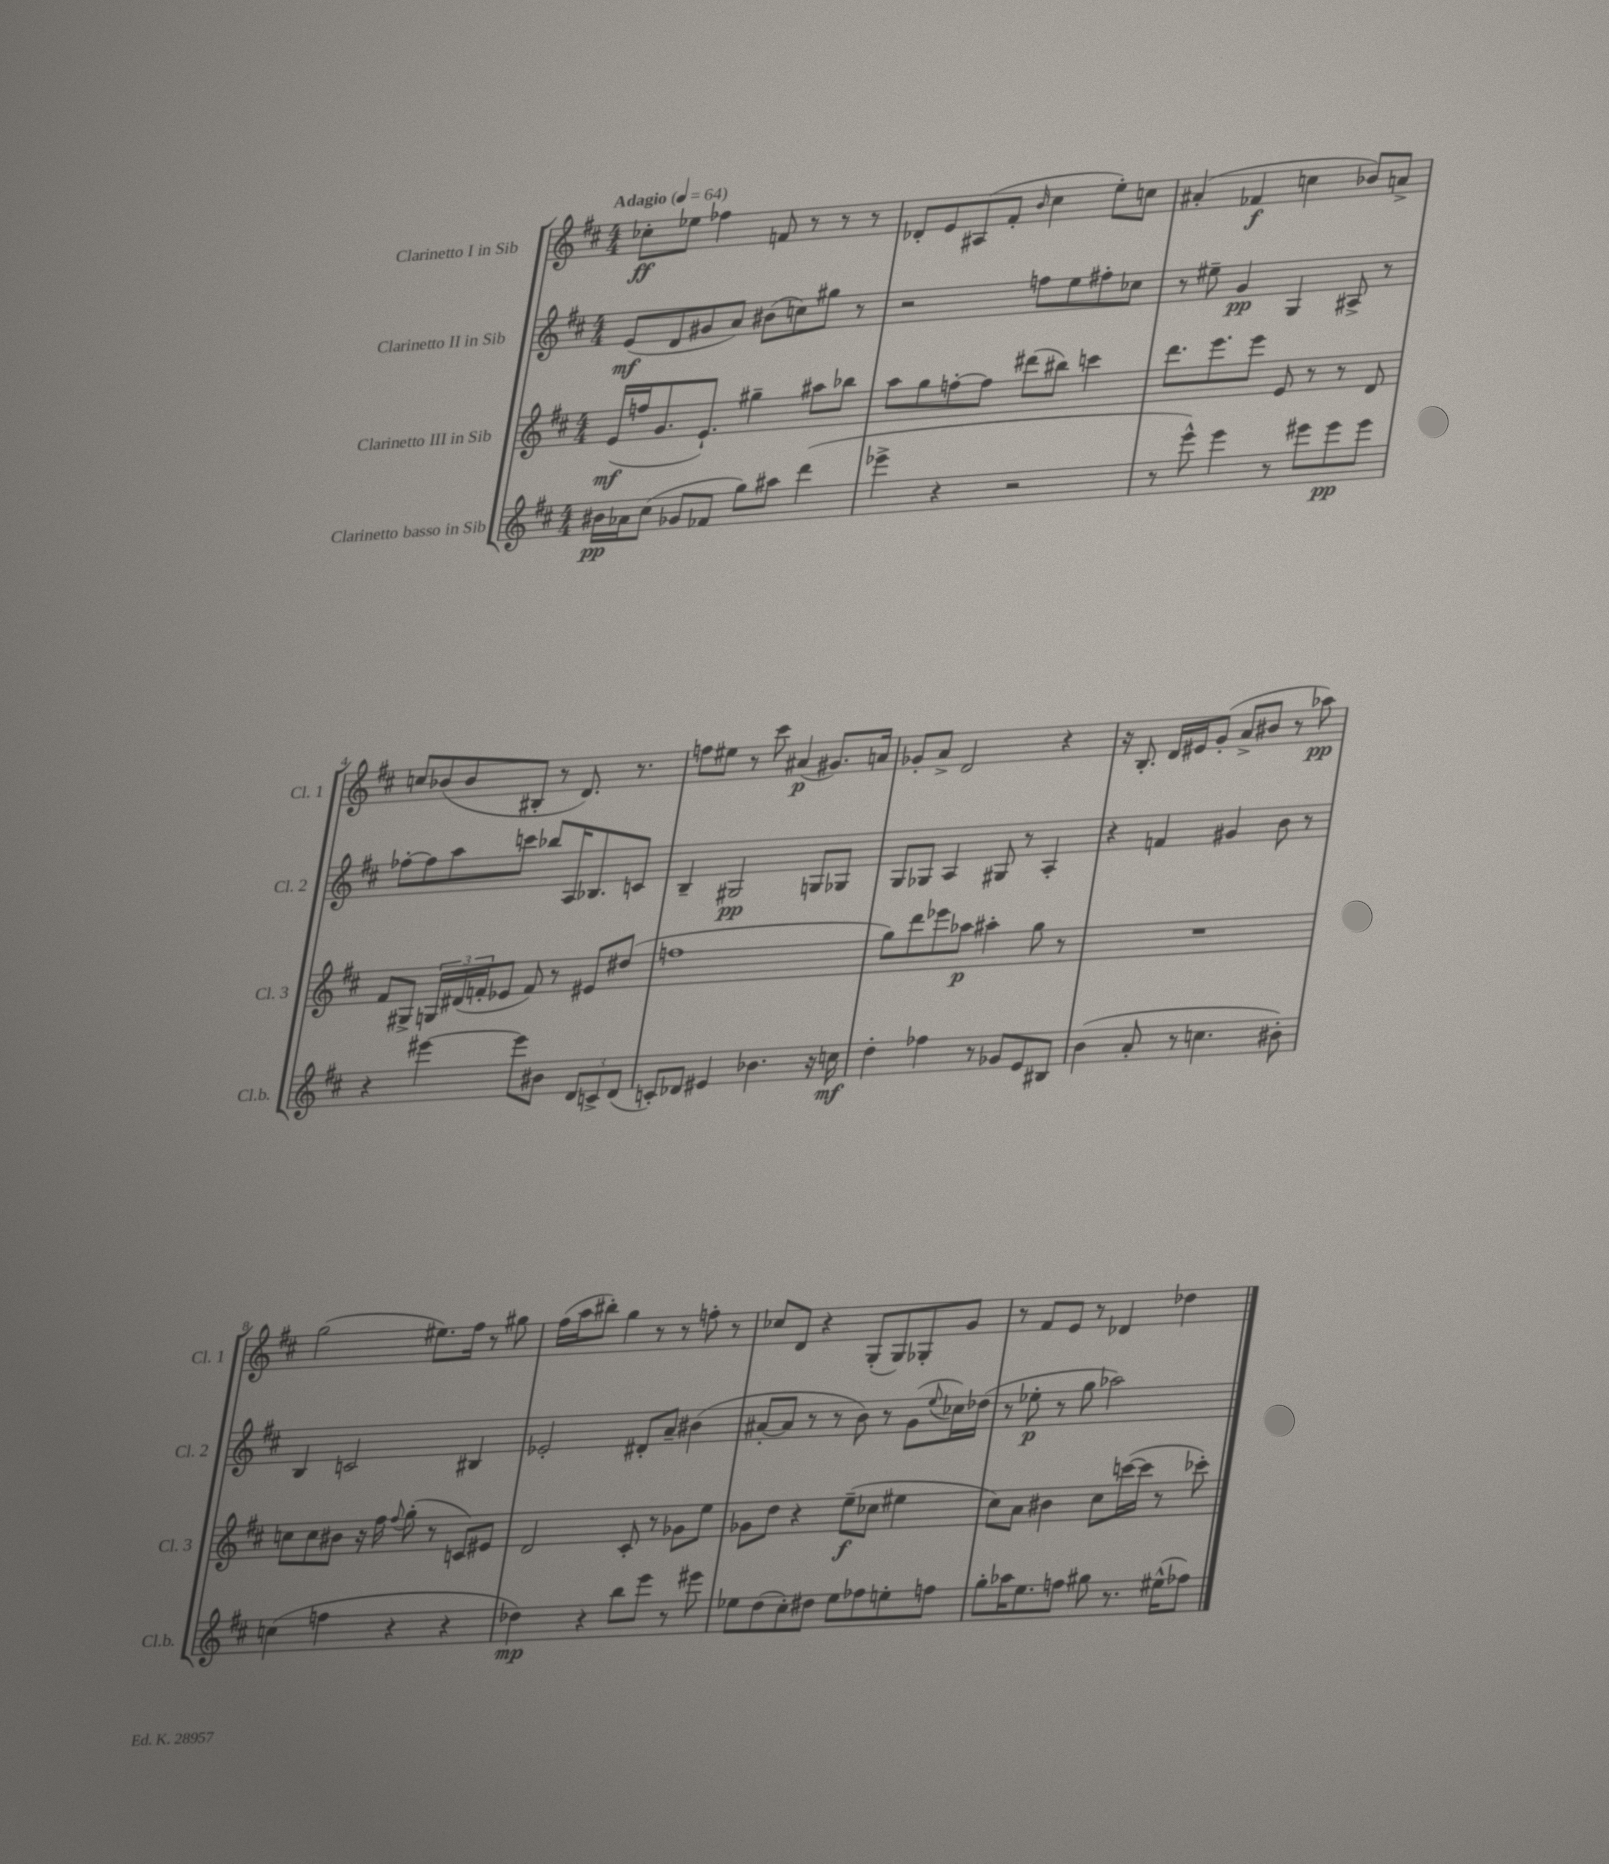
<<
\new StaffGroup <<
\new Staff = "s0" \with { instrumentName = "Clarinetto I in Sib" shortInstrumentName = "Cl. 1" } {
    \clef treble \key d \major \numericTimeSignature \time 4/4 \tempo "Adagio" 4 = 64
    ces''8-.\ff ees''8 fes''4 f'8 r8 r8 r8 |
    des'8-. e'8 ais8( fis'8-. \grace { b'16 } cis''4 e''8-.) c''8 |
    ais'4-.( fes'4\f c''4 bes'8) a'8-> |
    c''8 bes'8( bes'8 bis8-. r8 d'8.) r8. |
    f''8 eis''8 r8 cis'''8 ais'4\p( gis'8.) a'16 |
    ges'8-. a'8-> d'2 r4 |
    r16 b8.-. d'16 eis'16 g'8-.( a'8-> bis'8 r8 aes''8\pp) |
    g''2( eis''8.) fis''16 r8 gis''8 |
    fis''16( a''16 bis''8-.) g''4 r8 r8 f''8-. r8 |
    ces''8 d'8 r4 g8-.( g8) ges8-. g'8 |
    r8 fis'8 e'8 r8 des'4 des''4 \bar "|." |
}
\new Staff = "s1" \with { instrumentName = "Clarinetto II in Sib" shortInstrumentName = "Cl. 2" } {
    \clef treble \key d \major \numericTimeSignature \time 4/4
    e'8\mf( d'8 gis'8 a'8) bis'8( c''8) gis''8 r8 |
    r2 f''8 e''8 fis''8-. ces''8 |
    r8 eis''8-- g'4\pp g4 ais8-> r8 |
    fes''8~-. fes''8 a''8 c'''8 bes''8 a16 bes8. c'8 |
    b4-- gis2\pp g8 ges8 |
    g8 ges8 a4 gis8 r8 a4-. |
    r4 f'4 gis'4 b'8 r8 |
    b4 c'2 bis4 |
    ees'2-. dis'8-. a'8-- bis'4( |
    ais'8~-. ais'8 r8 r8 b'8) r8 g'8( \appoggiatura { e''8 } ces''16) des''16( |
    r8 ees''8-.\p r8 g''8 aes''2) \bar "|." |
}
\new Staff = "s2" \with { instrumentName = "Clarinetto III in Sib" shortInstrumentName = "Cl. 3" } {
    \clef treble \key d \major \numericTimeSignature \time 4/4
    e'16\mf( f''16 g'8. e'8.-!) gis''4-- ais''8 bes''8 |
    a''8 g''8 f''8~-. f''8 dis'''8( bis''8) c'''4 |
    d'''8. e'''8. e'''8 e'8 r8 r8 d'8 |
    fis'8 gis8-> \tuplet 3/2 { g16 dis'16( f'16-. } ees'8 f'8) r8 eis'8 dis''8( |
    f''1 |
    g''8) d'''8 ees'''8 aes''8\p ais''4-. g''8 r8 |
    R1 |
    c''8 c''8 bis'8 r16 fis''16 \appoggiatura { fis''8 } g''8-.( r8 c'8) eis'8 |
    d'2 cis'8-. r8 ges'8 e''8 |
    ges'8 d''8 r4 e''8--\f( ces''8 eis''4 |
    cis''8) a'8 bis'4 cis''8 c'''16~( c'''16 r8 ces'''8-.) \bar "|." |
}
\new Staff = "s3" \with { instrumentName = "Clarinetto basso in Sib" shortInstrumentName = "Cl.b." } {
    \clef treble \key d \major \numericTimeSignature \time 4/4
    bis'16\pp aes'16 cis''8( ges'8 fes'8 g''8) ais''8 d'''4( |
    ees'''4-> r4 r2 |
    r8 e'''8-^) e'''4 r8 eis'''8 eis'''8\pp eis'''8 |
    r4 eis'''4~ eis'''8 bis'8 \tuplet 3/2 { d'8 c'8-> d'8( } |
    c'8-.) des'8 eis'4 bes'4. r16 c''16\mf |
    d''4-. fes''4 r8 ges'8 e'8 bis8 |
    b'4( a'8-. r8 c''4. bis'8-.) |
    c''4( f''4 r4 r4 |
    des''4\mp) r4 b''8 e'''8 r8 eis'''8 |
    ees''8 d''8( cis''8-.) dis''8 ees''8 fes''8 e''8-. f''8 |
    g''8-. aes''16 e''8. f''8 gis''8 r8. eis''16-^( fes''8) \bar "|." |
}
>>
>>
